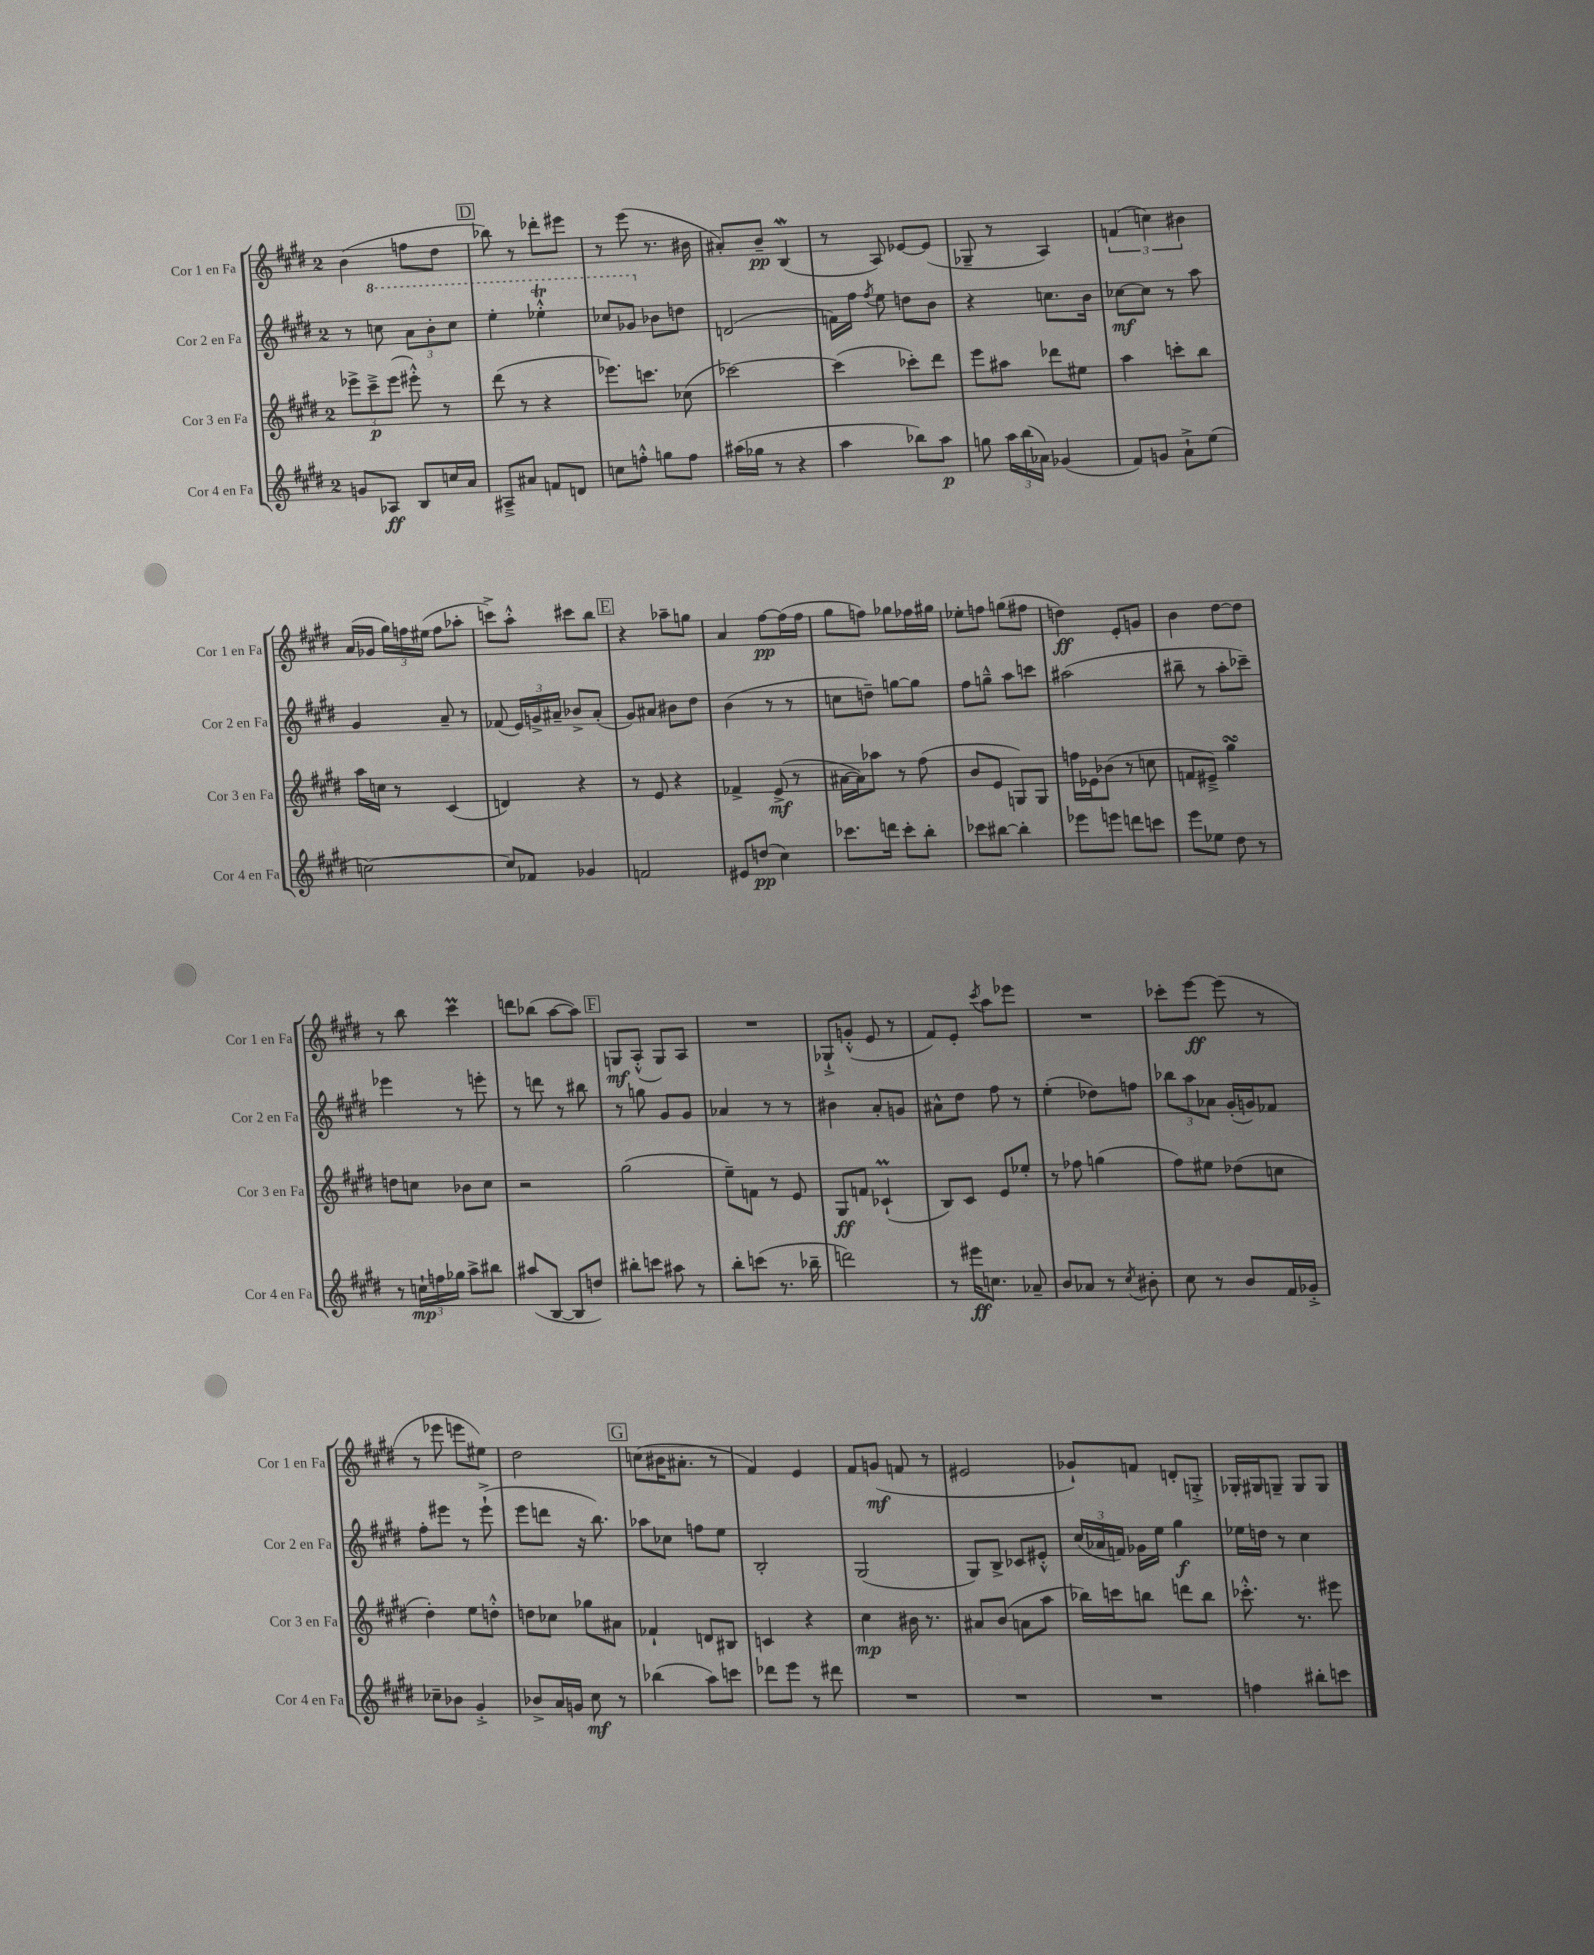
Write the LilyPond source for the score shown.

<<
\new StaffGroup <<
\new Staff = "s0" \with { instrumentName = "Cor 1 en Fa" shortInstrumentName = "Cor 1 en Fa" } {
    \clef treble \key e \major \once \override Staff.TimeSignature.style = #'single-digit \time 2/4
    \autoBeamOff b'4( f''8[ dis''8] |
    \mark \markup { \box "D" } bes''8) r8 des'''8[-. eis'''8] |
    r8 e'''8( r8. bis'16 |
    ais'8[-.) b'8]--\pp b4\mordent( |
    r8 a8) ees'8[~ ees'8]( |
    ges8-- r8 a4) |
    \tuplet 3/2 { f'4( c''4) bis'4 } |
    a'16[( ges'16] \tuplet 3/2 { gis''16[) f''16 eis''16]( } f''8[ aes''8]-. |
    c'''8[->) a''8]-.-^ cis'''8[ b''8] |
    \mark \markup { \box "E" } r4 aes''8[-- g''8] |
    a'4 fis''8[~\pp fis''16( fis''16] |
    gis''8[ f''8]) ges''8[ fes''16 gis''16] |
    ees''8[-. f''8] g''8[( fis''8] |
    d''4\ff) e'8[-. g'8] |
    b'4 dis''8[~ dis''8] |
    r8 b''8 cis'''4\prall |
    d'''8[ bes''8]( a''8[~ a''8]) |
    \mark \markup { \box "F" } g8[\mf a8]-.-^( g8[) a8] |
    R2 |
    ges8[-!-> g'8]-.-^( e'8 r8 |
    fis'8[) e'8]-. \acciaccatura { cis'''8 } a''8[ ees'''8] |
    R2 |
    ces'''8[-. e'''8]~\ff e'''8( r8 |
    r8 ees'''8 e'''8[ eis''8]) |
    dis''2 |
    \mark \markup { \box "G" } c''8[( bis'16 ais'8.]-. r8 |
    fis'4) e'4 |
    fis'8[ g'8]\mf( f'8 r8 |
    eis'2 |
    ges'8[-!) f'8] d'8[-. g8]-.-> |
    ges16[-. gis16 g8]-- g8[ g8] \bar "|." |
}
\new Staff = "s1" \with { instrumentName = "Cor 2 en Fa" shortInstrumentName = "Cor 2 en Fa" } {
    \clef treble \key e \major \once \override Staff.TimeSignature.style = #'single-digit \time 2/4
    \autoBeamOff r8 \ottava #1 c'''8 \tuplet 3/2 { a''8[ b''8-. c'''8] } |
    \mark \markup { \box "D" } e'''4-. ees'''4-.-^\trill |
    ces'''8[ ges''8] \ottava #0 bes'8[ d''8] |
    d'2( |
    f'16[) fis''16] \acciaccatura { fis''8 } e''8 d''8[ b'8] |
    r4 c''8.[ b'16] |
    ces''8[~\mf ces''8] r8 a''8 |
    gis'4 a'8-- r8 |
    fes'8( \tuplet 3/2 { e'16[) g'16-> ais'16]-- } bes'8[-> ais'8]-.( |
    \mark \markup { \box "E" } gis'8[) ais'8] bis'8[ dis''8] |
    b'4( r8 r8 |
    c''8[ d''8]--) g''8[~ g''8] |
    fis''8[ g''8]---^ a''8[ c'''8] |
    ais''2( |
    bis''8-- r8 a''8[-. ces'''8]--) |
    ees'''4 r8 e'''8-. |
    r8 d'''8 r8 bis''8 |
    \mark \markup { \box "F" } r8 g''8 gis'8[ gis'8] |
    aes'4 r8 r8 |
    bis'4 a'8[-. g'8] |
    ais'8[-^ dis''8] fis''8 r8 |
    e''4-.( des''8[) f''8] |
    \tuplet 3/2 { bes''8[ a''8 aes'8] } gis'16[-.( g'16) fes'8] |
    fis''8[-. eis'''8] r8 eis'''8-!->( |
    e'''8[ d'''8] r16 b''8.) |
    \mark \markup { \box "G" } aes''8[ ces''8] f''8[ e''8] |
    b2-. |
    gis2( |
    gis8[) b8]-> ces'8[ eis'8]-.-^ |
    \tuplet 3/2 { cis''16[( aes'16 f'16]) } ges'16[ e''16] gis''4\f |
    ees''16[ d''16] r8 cis''4 \bar "|." |
}
\new Staff = "s2" \with { instrumentName = "Cor 3 en Fa" shortInstrumentName = "Cor 3 en Fa" } {
    \clef treble \key e \major \once \override Staff.TimeSignature.style = #'single-digit \time 2/4
    \autoBeamOff \tuplet 3/2 { ees'''8[-> cis'''8--->\p ees'''8]( } eis'''8-.-^) r8 |
    \mark \markup { \box "D" } dis'''8( r8 r4 |
    ees'''8.[) c'''8.] ces''8( |
    ces'''2~) |
    ces'''4( ces'''8[-.) dis'''8] |
    e'''8[ ais''8] des'''8[ eis''8] |
    a''4 c'''8[-. b''8] |
    a''16[ c''16] r8 cis'4( |
    d'4) r4 |
    \mark \markup { \box "E" } r8 e'8 r4 |
    fes'4-> e'8->\mf( r8 |
    ais'16[~ ais'16) aes''8] r8 fis''8( |
    b'8[ e'8] g8[) g8] |
    f''16[ ees'16 bes'8]( r8 c''8 |
    f'8[ eis'8]--->) gis''4\turn |
    d''8[ c''8] bes'8[ c''8] |
    r2 |
    \mark \markup { \box "F" } gis''2( |
    e''8[--) f'8] r8 e'8 |
    gis8[\ff f'8] ces'4-!\prall( |
    b8[) cis'8] e'8[ ees''8]-. |
    r8 fes''8 g''4( |
    fis''8[) eis''8] des''8[( c''8] |
    dis''4-.) e''8[ d''8]-.-^ |
    d''8[ ces''8] ges''8[ ais'8] |
    \mark \markup { \box "G" } fes'4-! d'8[ bis8] |
    c'4 r4 |
    cis''4\mp bis'16 r8. |
    ais'8[ b'8]( a'8[ a''8] |
    bes''16[) c'''16 b''8] d'''8[ b''8] |
    ces'''8.-.-^ r8. eis'''8 \bar "|." |
}
\new Staff = "s3" \with { instrumentName = "Cor 4 en Fa" shortInstrumentName = "Cor 4 en Fa" } {
    \clef treble \key e \major \once \override Staff.TimeSignature.style = #'single-digit \time 2/4
    \autoBeamOff g'8[ aes8]\ff b8[ c''16 a'16] |
    \mark \markup { \box "D" } ais8[---> ais'8] f'8[ d'8] |
    c''8[ f''8]-.-^ g''8[ f''8] |
    ais''16[( ges''16] r8 r4 |
    a''4 bes''8[) a''8]\p |
    g''8 \tuplet 3/2 { a''16[ b''16( aes'16]) } ges'4( |
    fis'8[) g'8] a'8[-!-> e''8]( |
    c''2~) |
    c''8[ fes'8] ges'4 |
    \mark \markup { \box "E" } f'2 |
    eis'8[ d''8]\pp( cis''4) |
    ces'''8.[ d'''16] ces'''8[-. b''8]-. |
    ces'''8[ bis''8]~ bis''4-. |
    ees'''8[ e'''8] d'''8[ c'''8] |
    e'''8[ ees''8] dis''8 r8 |
    r8 \tuplet 3/2 { c''16[-!\mp f''16 ges''16] } a''8[-> bis''8] |
    ais''8[( b8]~ b8[ d''8]) |
    \mark \markup { \box "F" } bis''8[-. c'''8] ais''8 r8 |
    b''8[-. c'''8]( r8. bes''16-- |
    d'''2) |
    r8 eis'''16[\ff c''8.] aes'8-- |
    b'8[ aes'8] r8 \acciaccatura { cis''8 } bis'8-. |
    cis''8 r8 b'8[ fis'16 ges'16]-.-> |
    ces''8[-- bes'8] gis'4-.-> |
    bes'8[-> a'16 g'16] cis''8\mf r8 |
    \mark \markup { \box "G" } bes''4( a''8[) c'''8] |
    des'''8[ e'''8] r8 dis'''8 |
    R2 |
    R2 |
    R2 |
    f''4 bis''8[-. c'''8] \bar "|." |
}
>>
>>
\layout { \context { \Score \remove "Bar_number_engraver" } }
